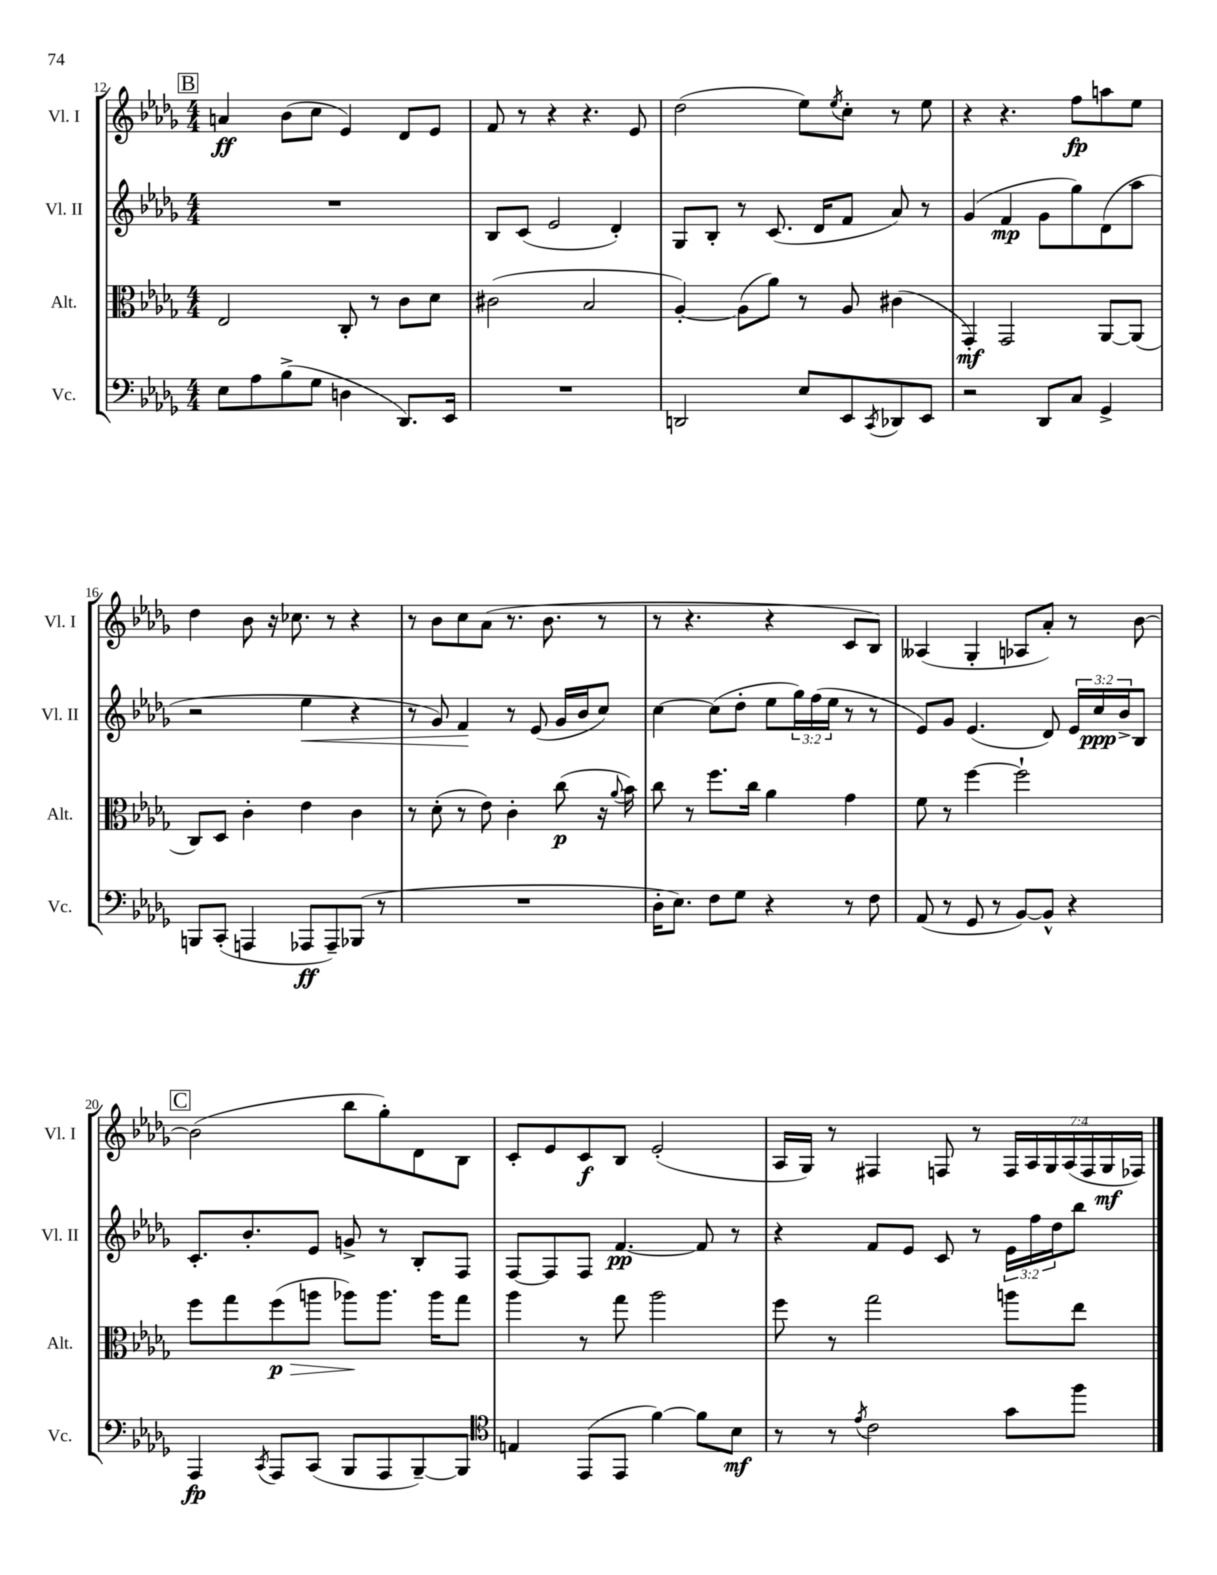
<<
\new StaffGroup <<
\new Staff = "s0" \with { instrumentName = "Vl. I" shortInstrumentName = "Vl. I" } {
    \clef treble \key des \major \numericTimeSignature \time 4/4 \override Staff.TupletNumber.text = #tuplet-number::calc-fraction-text
    \mark \markup { \box "B" } a'4\ff bes'8( c''8 ees'4) des'8 ees'8 |
    f'8 r8 r4 r4. ees'8 |
    des''2( ees''8) \acciaccatura { ees''8 } c''8-. r8 ees''8 |
    r4 r4. f''8\fp a''8 ees''8 |
    des''4 bes'8 r16 ces''8. r8 r4 |
    r8 bes'8 c''8 aes'8( r8. bes'8. r8 |
    r8 r4. r4 c'8 bes8) |
    aeses4( ges4-. aes8 aes'8-.) r8 bes'8~ |
    \mark \markup { \box "C" } bes'2( bes''8 ges''8-.) des'8 bes8 |
    c'8-. ees'8 c'8\f bes8 ees'2-.( |
    aes16 ges16) r8 fis4 f8 r8 \tuplet 7/4 { f16 aes16 ges16 aes16( f16 ges16\mf fes16) } \bar "|." |
}
\new Staff = "s1" \with { instrumentName = "Vl. II" shortInstrumentName = "Vl. II" } {
    \clef treble \key des \major \numericTimeSignature \time 4/4 \override Staff.TupletNumber.text = #tuplet-number::calc-fraction-text
    \mark \markup { \box "B" } R1 |
    bes8 c'8( ees'2 des'4-.) |
    ges8 bes8-. r8 c'8.( des'16 f'8 aes'8) r8 |
    ges'4( f'4\mp ges'8 ges''8) des'8( aes''8 |
    r2 ees''4\< r4 |
    r8 ges'8) f'4\! r8 ees'8( ges'16 bes'16 c''8) |
    c''4~ c''8( des''8-. ees''8 \tuplet 3/2 { ges''16) f''16( ees''16 } r8 r8 |
    ees'8) ges'8 ees'4.( des'8) \tuplet 3/2 { ees'16 c''16\ppp bes'16-> } bes8 |
    \mark \markup { \box "C" } c'8.-. bes'8.-. ees'8 g'8-> r8 bes8-. f8 |
    f8~ f8 f8 f'4.~\pp f'8 r8 |
    r4 f'8 ees'8 c'8 r8 \tuplet 3/2 { ees'16 f''16 des''16 } bes''8 \bar "|." |
}
\new Staff = "s2" \with { instrumentName = "Alt." shortInstrumentName = "Alt." } {
    \clef alto \key des \major \numericTimeSignature \time 4/4
    \mark \markup { \box "B" } ees2 c8-. r8 c'8 des'8 |
    cis'2( bes2 |
    aes4~-.) aes8( aes'8) r8 aes8 cis'4( |
    ges,4-.\mf) ges,2 aes,8~ aes,8( |
    c8) des8 c'4-. ees'4 c'4 |
    r8 des'8-.( r8 ees'8) c'4-. c''8\p( r16 \appoggiatura { aes'8 } bes'16) |
    c''8 r8 f''8. c''16 aes'4 ges'4 |
    f'8 r8 f''4~ f''2-! |
    \mark \markup { \box "C" } f''8 ges''8 f''8\p\>( a''8 aes''8\!) aes''8. aes''16 ges''8 |
    aes''4 r8 ges''8 aes''2 |
    f''8 r8 ges''2 a''8 ees''8 \bar "|." |
}
\new Staff = "s3" \with { instrumentName = "Vc." shortInstrumentName = "Vc." } {
    \clef bass \key des \major \numericTimeSignature \time 4/4
    \mark \markup { \box "B" } ees8 aes8 bes8->( ges8 d4 des,8.) ees,16 |
    R1 |
    d,2 ees8 ees,8 \acciaccatura { c,8 } des,8 ees,8 |
    r2 des,8 c8 ges,4-> |
    b,,8 c,8-.( a,,4 aes,,8\ff aes,,8--) bes,,8( r8 |
    R1 |
    des16-. ees8.) f8 ges8 r4 r8 f8 |
    aes,8( r8 ges,8 r8 bes,8~) bes,8-^ r4 |
    \mark \markup { \box "C" } aes,,4\fp \acciaccatura { c,8 } aes,,8 c,8( bes,,8 aes,,8 bes,,8~--) bes,,8 |
    \clef tenor e4 ees,8( ees,8 f'4~) f'8 bes8\mf |
    r8 r8 \acciaccatura { ees'8 } c'2 ges'8 f''8 \bar "|." |
}
>>
>>
\layout { \context { \Score currentBarNumber = #12 } }
